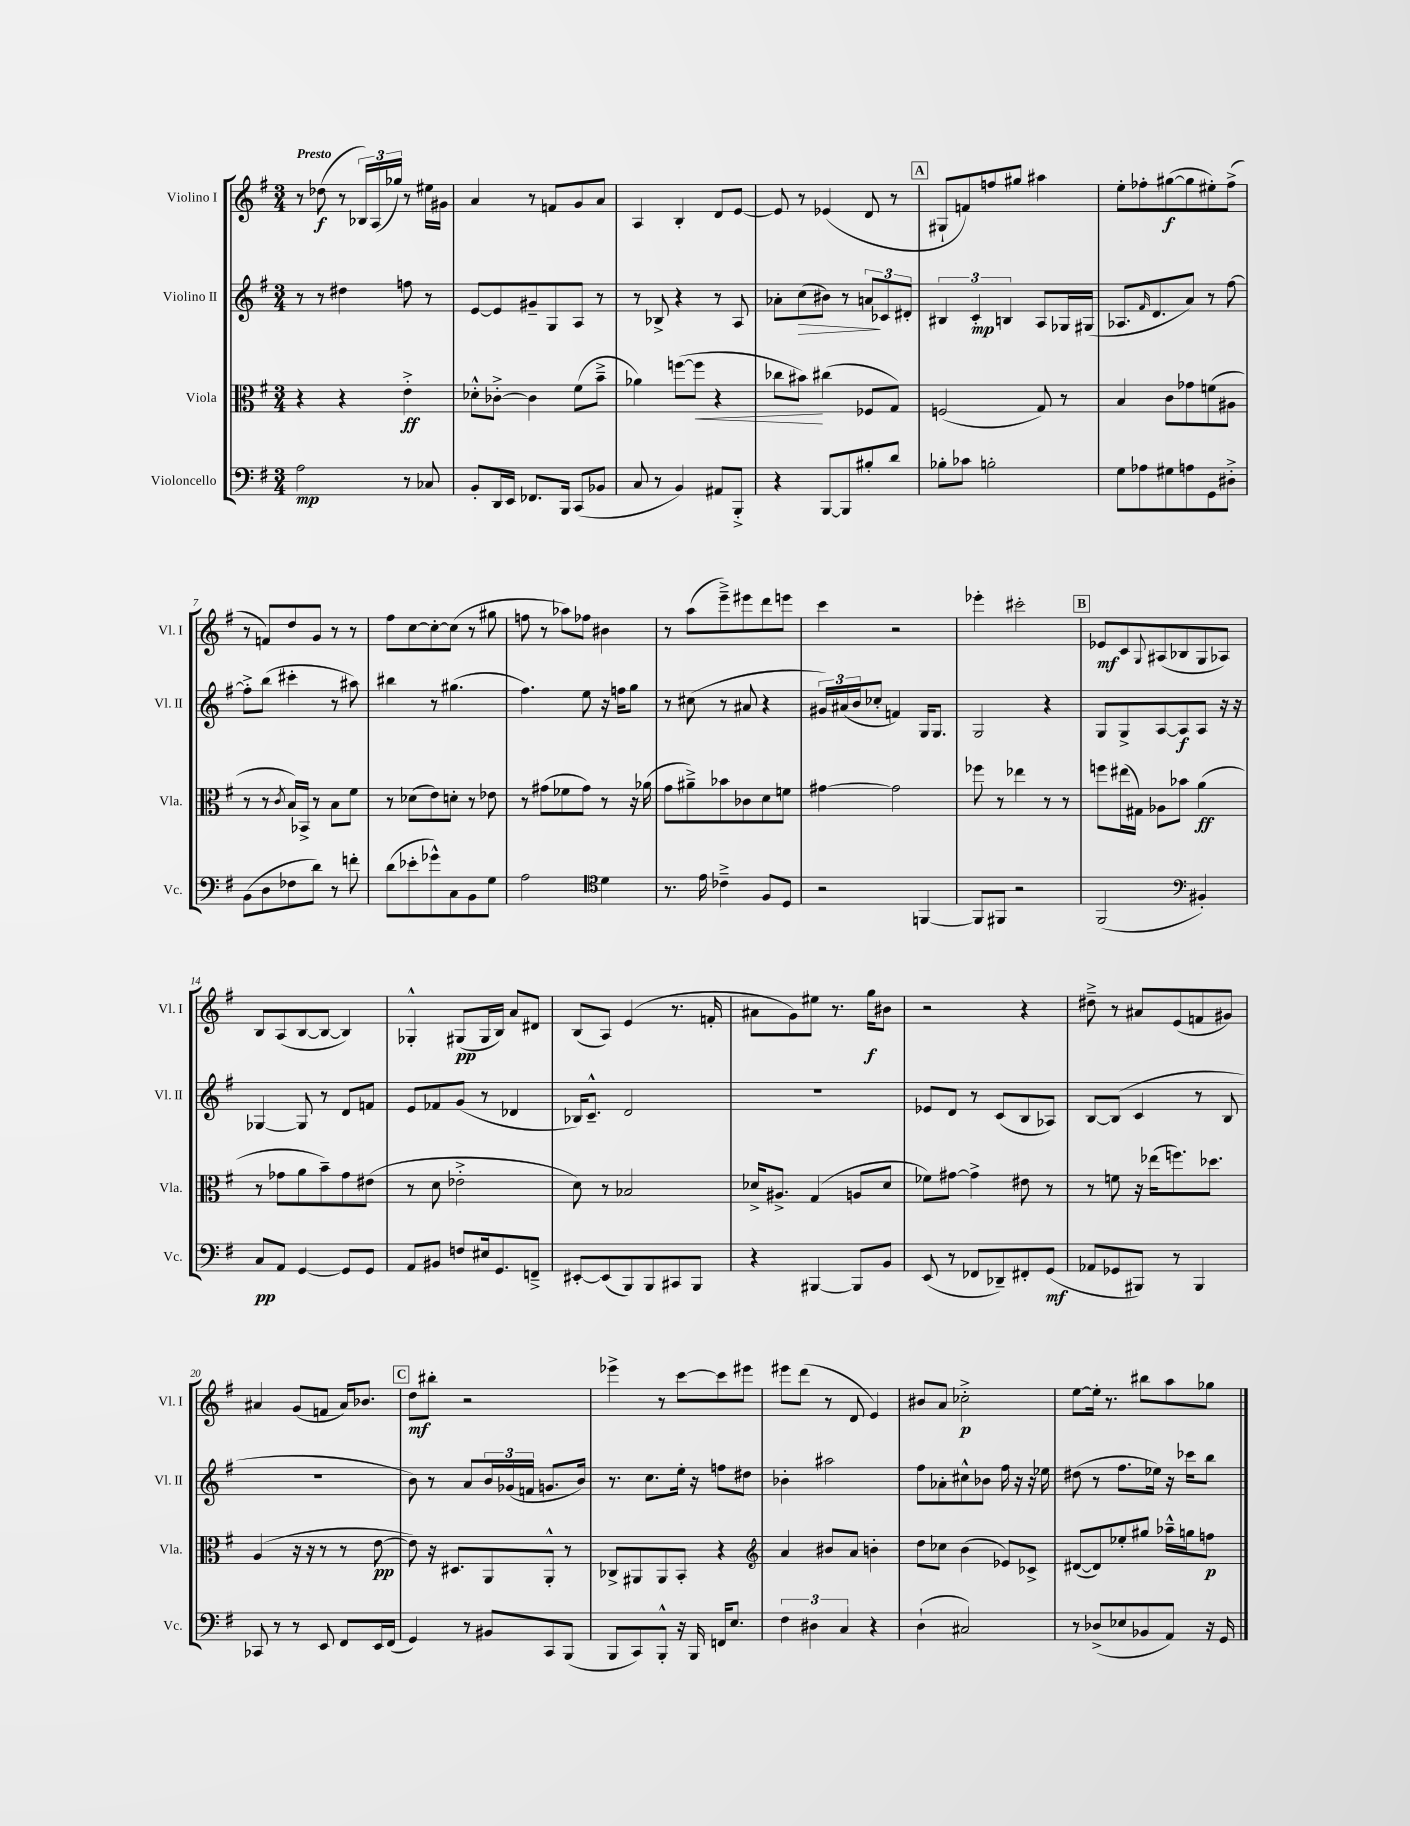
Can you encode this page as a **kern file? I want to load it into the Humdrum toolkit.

**kern	**kern	**kern	**kern
*staff4	*staff3	*staff2	*staff1
*clefF4	*clefC3	*clefG2	*clefG2
*k[f#]	*k[f#]	*k[f#]	*k[f#]
*M3/4	*M3/4	*M3/4	*M3/4
2A	4r	8r	8r
.	.	8r	(8dd-
.	4r	4dd#	8r
.	.	.	24B-)
.	.	.	(24A
.	.	.	24gg-)
8r	4e'^	8ff	8r
8C-	.	8r	16ee#
.	.	.	16g#
=	=	=	=
8BB'	8d-'^^	[8e	4a
16DD	[8c-'^	8e]	.
16EE	.	.	.
8.FF-	4c-]	8g#~	8r
.	.	8G	8f
16BBB	.	.	.
(8CC	(8f#	8A	8g
8BB-	8b~^	8r	8a
=	=	=	=
8C	4a-)	8r	4A
8r	.	8B-^	.
4BB)	([8ff	4r	4B'
.	8ff]	.	.
8AA#	4r	8r	8d
8BBB'^	.	8A	[8e
=	=	=	=
4r	8cc-	8a-'	8e]
.	8b#)	(8cc	8r
[8BBB	(4cc#	8b#)	(4e-
8BBB]	.	8r	.
8B#'	8F-	12a	8d
.	.	12c-	.
8d	8G)	.	8r
.	.	12d#'	.
=	=	=	=
8B-'	(2F	6B#	8G#`
8c-	.	.	8f)
.	.	6c'	.
2B'	.	.	8ff
.	.	6B	.
.	.	.	8gg#
.	8G)	8A	4aa#
.	8r	16G-	.
.	.	(16G#	.
=	=	=	=
8G	4B	8.A-	8ee'
8A-	.	.	8ff-'
.	.	16qqf#	.
.	.	8.d	.
8G#	8c	.	([8gg#
8A	8g-	8a)	8gg#]
8GG	(8f	8r	8ee#')
8D#'^	8A#	[8ff#	(8ff-^
=	=	=	=
(8BB	8r	8ff#'^]	8r
8D	8r	(8bb	8f)
.	8qc	.	.
8F-	16B)	4ccc#'	8dd
.	16BB-^	.	.
8d)	8r	.	8g
8r	8B	8r	8r
8f'	8f#	8aa#)	8r
=	=	=	=
(8d	8r	4bb#	8ff#
8e-'	(8d-	.	[8cc
8g-^^)	8e)	8r	8cc'_
8C	8d'	(4.gg#	(8cc]
8BB	8r	.	8r
8G	8e-	.	8gg#
=	=	=	=
2A	8r	4.ff#)	8ff
.	(8g#	.	8r
.	8f-	.	8aa-)
.	8g#)	8ee	8ff-
*clefC4	*	*	*
4d	8r	16r	4b#
.	.	16ff	.
.	16r	8gg	.
.	(16a-	.	.
=	=	=	=
8.r	8g	8r	8r
.	8a#~^)	(8cc#	(8aa
16e	.	.	.
4c-~^	8b-	8r	8eee~^)
.	8c-	8a#	8eee#
8F#	8d	4r	8ddd
8D	8f	.	8eee
=	=	=	=
2r	[4g#	24g#)	4ccc
.	.	(24a#	.
.	.	24b	.
.	.	8cc-'	.
.	2g#]	4f)	2r
[4FF	.	16G	.
.	.	8.G	.
=	=	=	=
8FF]	8ff-	2G	4eee-'
8FF#	8r	.	.
2r	4ee-	.	2ccc#'
.	8r	4r	.
.	8r	.	.
=	=	=	=
(2FF#	8ff	8G	8e-
.	(16ee#	8G^	8c
.	16G#)	.	.
.	.	.	8qqG
.	8A-	[8A	(8A#
.	8b-	8A]	8B-
*clefF4	*	*	*
4BB#')	(4a	8A	8G
.	.	16r	8A-)
.	.	16r	.
=	=	=	=
8C	8r	[4G-	8B
8AA	8g-	.	(8A
[4GG	8a	8G-]	[8B
.	8b~)	8r	8B_
8GG]	8g-	8d	4B])
8GG	(8e#	8f	.
=	=	=	=
8AA	8r	8e	4G-'^^
8BB#	8d	8f-	.
8F	2e-'^	(8g	(8G#
16E#	.	8r	16G#
8.GG	.	.	16B)
.	.	4d-	8a
8FF~^	.	.	8d#
=	=	=	=
[8EE#'	8d)	16B-)	(8B
.	.	8.c~^^	.
(8EE#]	8r	.	8A)
8BBB)	2B-	2d	(4e
8BBB	.	.	.
8CC#	.	.	8.r
8BBB	.	.	.
.	.	.	16f'
=	=	=	=
4r	16d-^	2.r	8a#
.	8.A#^	.	.
.	.	.	8g)
[4BBB#	(4G	.	8ee#
.	.	.	8.r
8BBB#]	8A	.	.
.	.	.	16gg
8BB	8d-	.	8b#
=	=	=	=
(8EE	8f-)	8e-	2r
8r	[8g#	8d	.
8FF-	4g#^]	8r	.
8DD-~)	.	(8c	.
8FF#'	8e#	8B	4r
(8GG	8r	8A-)	.
=	=	=	=
8AA-	8r	[8B	8dd#~^
8GG-	8f	(8B]	8r
8BBB#)	16r	4c	8a#
.	(16ee-	.	.
8r	8.ff)	.	(8e
4BBB#	.	8r	8f
.	8.dd-	.	.
.	.	8B	8g#)
=	=	=	=
8CC-	(4A	2.r	4a#
8r	.	.	.
8r	16r	.	(8g
.	16r	.	.
8EE	8r	.	8f
8FF#	8r	.	16a#)
.	.	.	8.b-
16EE	[8e	.	.
(16FF#	.	.	.
=	=	=	=
4GG)	8e])	8b)	8dd
.	16r	8r	8bb#'
.	8.D#	.	.
8r	.	8a	2r
8BB#	8AA	24b	.
.	.	(24g-	.
.	.	24f	.
8CC	8AA'^^	8.g	.
(8BBB	8r	.	.
.	.	16b)	.
=	=	=	=
8BBB	8C-^	8.r	4eee-^
8CC)	8AA#	.	.
.	.	8.cc	.
8BBB'^^	8AA#	.	8r
16r	8BB'	16ee'	[8ccc
16BBB	.	16r	.
16FF	4r	8ff	8ccc]
8.E	.	.	.
.	.	8dd#	8eee#
=	=	=	=
*	*clefG2	*	*
6F#	4a	4b-'	8eee#
.	.	.	(8ddd
6D#	.	.	.
.	8b#	2aa#	8r
6C	.	.	.
.	8a	.	8d
4r	4b'	.	4e)
=	=	=	=
(4D`	8dd	8ff#	8b#
.	8cc-	8a-'	8a
2C#)	(4b	8cc#^^	2cc-'^
.	.	8b-	.
.	8e-)	16ff#	.
.	.	16r	.
.	8c-^	16r	.
.	.	16ee-	.
=	=	=	=
8r	([8d#	(8dd#	[8ee
(8D-^	8d#])	8r	16ee']
.	.	.	8.r
8E-	8ee-'	8.ff#	.
8BB-	8gg#	.	8bb#
.	.	16ee-)	.
8AA)	16aa-~^^	16r	8aa
.	16gg	16ccc-	.
16r	8ff	8bb	8gg-
16GG	.	.	.
==	==	==	==
*-	*-	*-	*-
